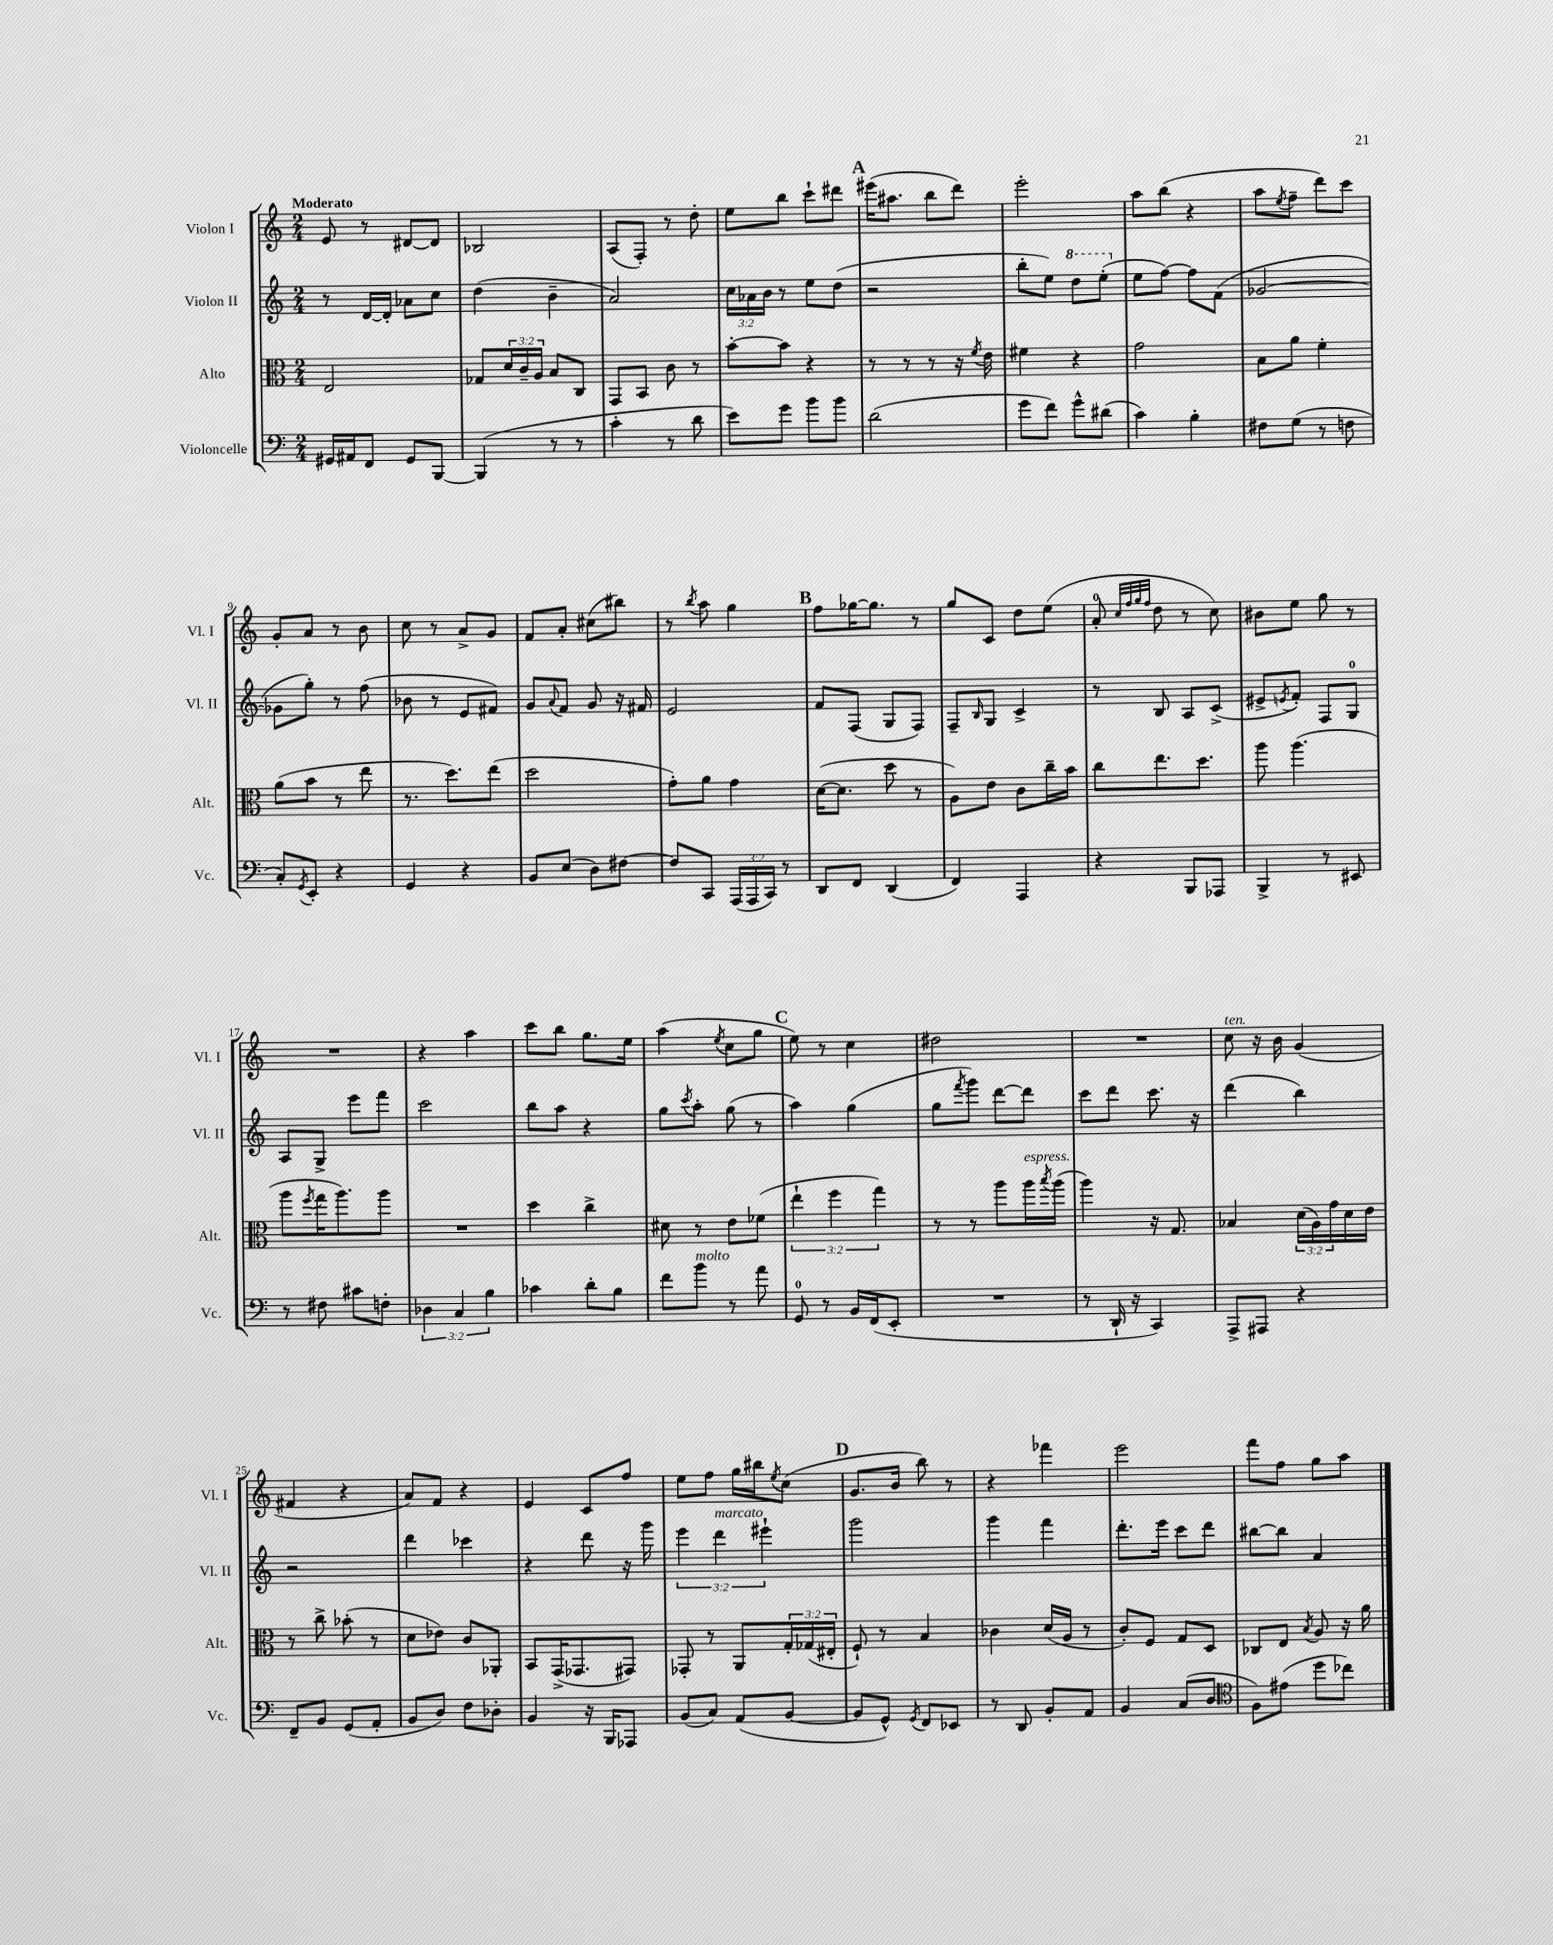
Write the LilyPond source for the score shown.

<<
\new StaffGroup <<
\new Staff = "s0" \with { instrumentName = "Violon I" shortInstrumentName = "Vl. I" } {
    \clef treble \key c \major \numericTimeSignature \time 2/4 \tempo "Moderato"
    e'8 r8 dis'8~ dis'8 |
    bes2 |
    a8( f8-.) r8 d''8-. |
    e''8 b''8 c'''8-! dis'''8 |
    \mark \markup { \bold "A" } eis'''16( ais''8. b''8 d'''8) |
    e'''2-. |
    a''8 b''8( r4 |
    a''8 \acciaccatura { e''8 } f''8-- d'''8) c'''8 |
    g'8-. a'8 r8 b'8 |
    c''8 r8 a'8-> g'8 |
    f'8 a'8-. cis''8( bis''8) |
    r8 \acciaccatura { b''8 } a''8 g''4 |
    \mark \markup { \bold "B" } f''8 ges''16~ ges''8. r8 |
    g''8 c'8 d''8 e''8( |
    a'8-0-. \grace { c''32 f''32 g''32 f''32 } d''8 r8 c''8) |
    bis'8 e''8 g''8 r8 |
    R2 |
    r4 a''4 |
    c'''8 b''8 g''8. e''16 |
    a''4( \acciaccatura { e''8 } c''8 g''8 |
    \mark \markup { \bold "C" } e''8) r8 c''4 |
    dis''2 |
    R2 |
    c''8^\markup { \italic "ten." } r16 b'16 g'4( |
    fis'4 r4 |
    a'8) f'8 r4 |
    e'4 c'8 f''8 |
    e''8 f''8 g''16 bis''16 \acciaccatura { e''8 } c''8( |
    \mark \markup { \bold "D" } g'8. b'16 b''8) r8 |
    r4 fes'''4 |
    e'''2 |
    f'''8 f''8 g''8 a''8 \bar "|." |
}
\new Staff = "s1" \with { instrumentName = "Violon II" shortInstrumentName = "Vl. II" } {
    \clef treble \key c \major \numericTimeSignature \time 2/4 \override Staff.TupletNumber.text = #tuplet-number::calc-fraction-text
    r8 d'16~ d'16-. aes'8 c''8 |
    d''4( b'4-- |
    a'2) |
    \tuplet 3/2 { c''16 aes'16 b'16 } r8 e''8 d''8( |
    \mark \markup { \bold "A" } r2 |
    b''8-. e''8) \ottava #1 d'''8 e'''8-.( \ottava #0 |
    e''8 f''8~) f''8 f'8( |
    ges'2~ |
    ges'8 g''8-.) r8 f''8( |
    bes'8 r8 e'8 fis'8) |
    g'8 \appoggiatura { a'8 } f'8 g'8 r16 fis'16 |
    e'2 |
    \mark \markup { \bold "B" } f'8 f8( g8 f8) |
    f8-- \grace { b16 } g8 c'4-> |
    r8 b8 a8 c'8->( |
    eis'8-> \acciaccatura { e'8 } f'8-.) f8 g8-0 |
    a8 g8-> e'''8 f'''8 |
    c'''2 |
    b''8 a''8 r4 |
    g''8 \acciaccatura { c'''8 } a''8-. g''8( r8 |
    \mark \markup { \bold "C" } a''4) g''4( |
    g''8 \acciaccatura { f'''8 } g'''8) d'''8~ d'''8 |
    c'''8 d'''8 c'''8. r16 |
    d'''4( b''4) |
    r2 |
    d'''4 ces'''4 |
    r4 d'''8 r16 g'''16 |
    \tuplet 3/2 { e'''4 d'''4^\markup { \italic "marcato" } eis'''4-! } |
    \mark \markup { \bold "D" } g'''2 |
    g'''4 f'''4 |
    d'''8.-. e'''16 c'''8 d'''8 |
    bis''8~ bis''8 a'4 \bar "|." |
}
\new Staff = "s2" \with { instrumentName = "Alto" shortInstrumentName = "Alt." } {
    \clef alto \key c \major \numericTimeSignature \time 2/4 \override Staff.TupletNumber.text = #tuplet-number::calc-fraction-text
    e2 |
    ges8 \tuplet 3/2 { d'16 c'16-- a16 } b8 c8 |
    g,8 b,8 c'8 r8 |
    b'8~-. b'8 r4 |
    \mark \markup { \bold "A" } r8 r8 r8 r16 \acciaccatura { f'8 } e'16 |
    fis'4 r4 |
    g'2 |
    b8 a'8 f'4-. |
    a'8( b'8 r8 e''8 |
    r8. d''8.) e''8( |
    d''2 |
    g'8-.) a'8 g'4 |
    \mark \markup { \bold "B" } d'16~( d'8. d''8 r8 |
    a8) e'8 c'8 c''16-- b'16 |
    c''8 e''8. d''8. |
    a''8 a''4.( |
    a''8 \acciaccatura { f''8 } g''16 a''8.) a''8 |
    R2 |
    d''4 c''4-> |
    dis'8 r8 e'8 fes'8( |
    \mark \markup { \bold "C" } \tuplet 3/2 { e''4-! f''4 g''4) } |
    r8 r8 a''8 a''16^\markup { \italic "espress." } \acciaccatura { b''8 } a''16( |
    a''4) r16 g8. |
    bes4 \tuplet 3/2 { d'16( a16) g'16 } d'16 e'16 |
    r8 c''8-> bes'8-.( r8 |
    d'8 ees'8) c'8 aes,8-. |
    b,8 g,16->( ges,8. gis,8) |
    ges,8-. r8 a,8 \tuplet 3/2 { g16-. ges16( eis16-. } |
    \mark \markup { \bold "D" } f8-!) r8 b4 |
    ces'4 d'16( a16 r8 |
    c'8-.) f8 g8 d8 |
    ces8 e8 \acciaccatura { b8 } a8 r16 a'16 \bar "|." |
}
\new Staff = "s3" \with { instrumentName = "Violoncelle" shortInstrumentName = "Vc." } {
    \clef bass \key c \major \numericTimeSignature \time 2/4 \override Staff.TupletNumber.text = #tuplet-number::calc-fraction-text
    gis,16 ais,16 f,8 gis,8 b,,8~ |
    b,,4( r8 r8 |
    c'4-. r8 d'8 |
    e'8) g'8 b'8 b'8 |
    \mark \markup { \bold "A" } d'2( |
    g'8 f'8) g'8-^ dis'8( |
    c'4) b4-. |
    fis8 g8( r8 f8 |
    c8-.) \acciaccatura { g,8 } e,8-. r4 |
    g,4 r4 |
    b,8 e8( d8) fis8~ |
    fis8 c,8 \tuplet 3/2 { a,,16( a,,16 c,16) } r8 |
    \mark \markup { \bold "B" } d,8 f,8 d,4( |
    f,4) a,,4 |
    r4 b,,8 aes,,8 |
    b,,4-> r8 eis,8 |
    r8 fis8 cis'8 f8-. |
    \tuplet 3/2 { des4 c4 b4 } |
    ces'4 d'8-. b8 |
    f'8 b'8^\markup { \italic "molto" } r8 a'8 |
    \mark \markup { \bold "C" } g,8-0 r8 b,16 f,16( e,8-. |
    R2 |
    r8 d,16-! r16 c,4) |
    a,,8-> ais,,8 r4 |
    f,8-- b,8 g,8( a,8-. |
    b,8 d8) f8 des8-. |
    b,4 r16 b,,16 aes,,8 |
    b,8( c8) a,8( b,8~ |
    \mark \markup { \bold "D" } b,8 g,8-^) \acciaccatura { g,8 } f,8 ees,8 |
    r8 d,8 b,8-. a,8 |
    b,4 c8( d8 |
    \clef tenor f8) eis'8( d''8 ces''8) \bar "|." |
}
>>
>>
